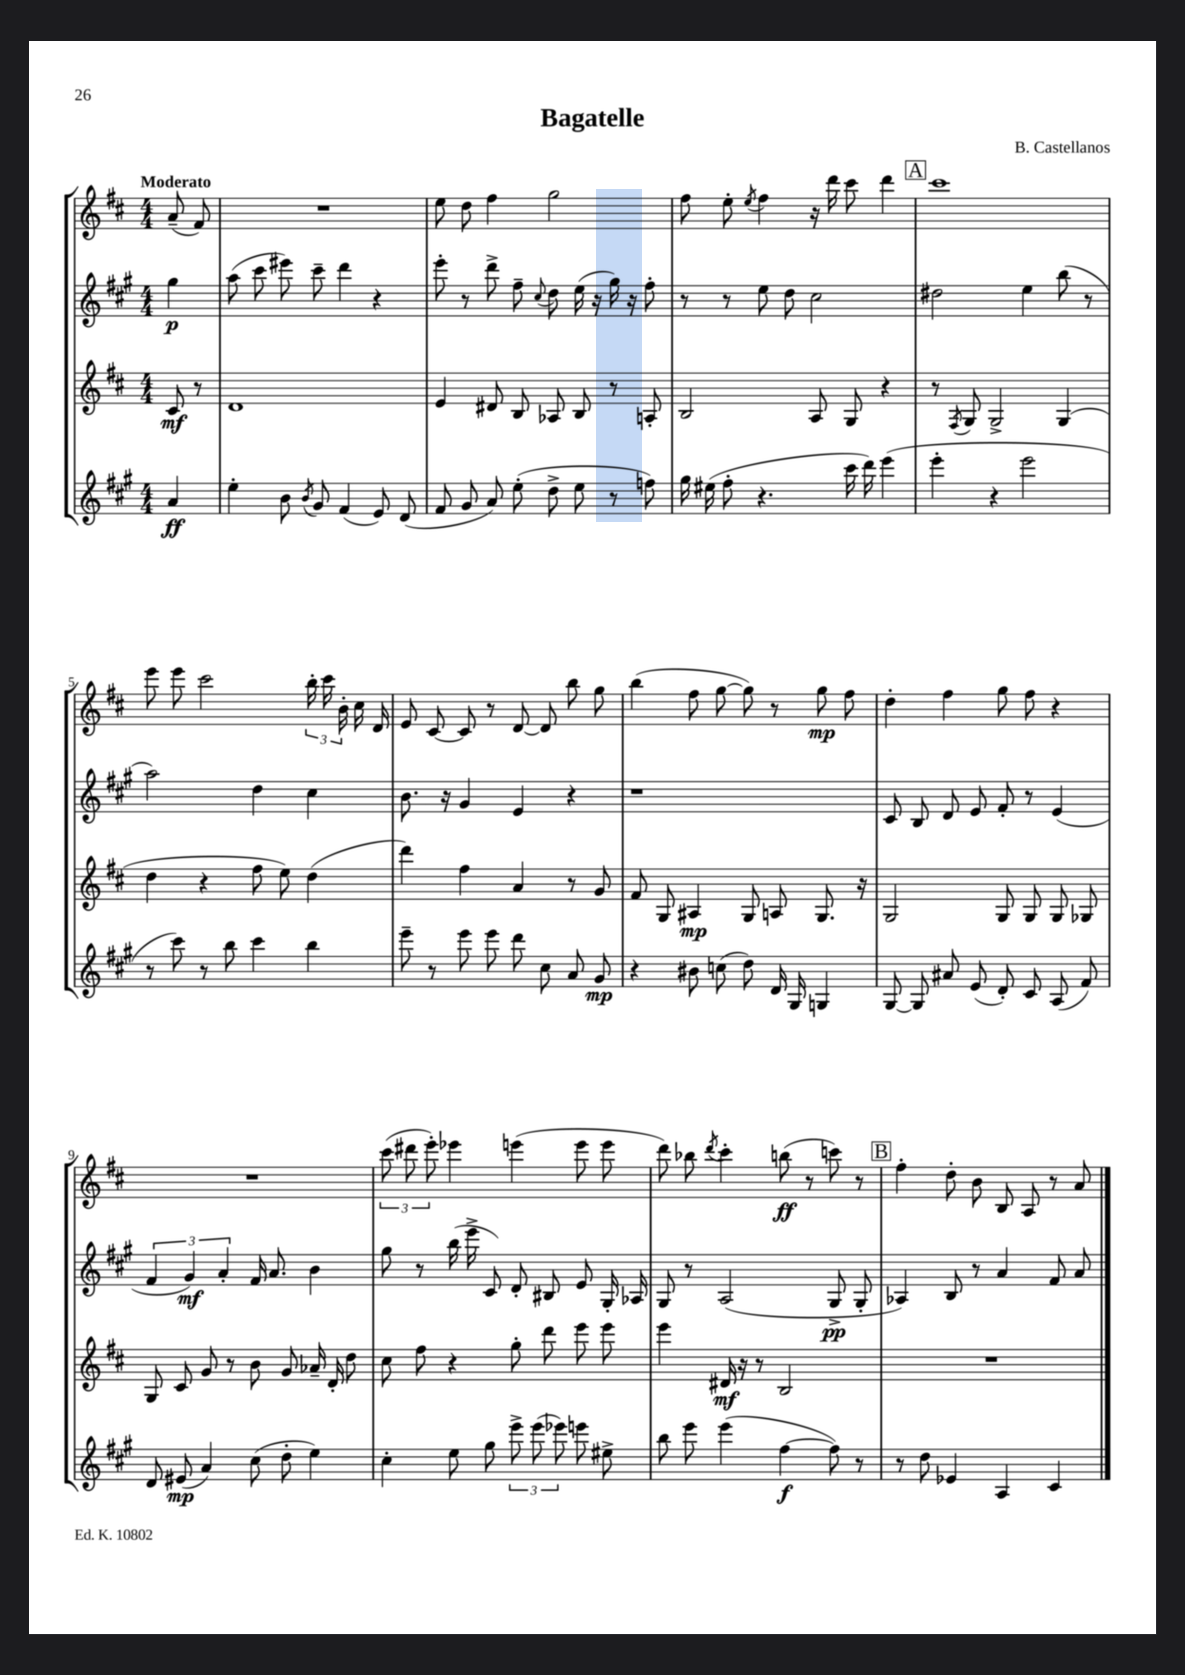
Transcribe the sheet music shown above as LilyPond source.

\header { title = "Bagatelle" composer = "B. Castellanos" }
<<
\new StaffGroup <<
\new Staff = "s0" {
    \clef treble \key d \major \numericTimeSignature \time 4/4 \partial 4 \tempo "Moderato"
    \autoBeamOff a'8--( fis'8) |
    R1 |
    e''8 d''8 fis''4 g''2 |
    fis''8 e''8-. \acciaccatura { e''8 } fis''4 r16 d'''16 cis'''8 d'''4 |
    \mark \markup { \box "A" } cis'''1 |
    e'''8 e'''8 cis'''2 \tuplet 3/2 { b''16-. cis'''16 b'16-. } cis''16 d'16 |
    e'8 cis'8~ cis'8 r8 d'8~ d'8 b''8 g''8 |
    b''4( fis''8 g''8~ g''8) r8 g''8\mp fis''8 |
    d''4-. fis''4 g''8 fis''8 r4 |
    R1 |
    \tuplet 3/2 { cis'''8( dis'''8 e'''8-.) } ees'''4 e'''4( e'''8 e'''8 |
    d'''8) bes''8 \acciaccatura { d'''8 } cis'''4-. b''8\ff( r8 c'''8) r8 |
    \mark \markup { \box "B" } fis''4-. d''8-. b'8 b8 a8 r8 a'8 \bar "|." |
}
\new Staff = "s1" {
    \clef treble \key a \major \numericTimeSignature \time 4/4 \partial 4
    \autoBeamOff gis''4\p |
    a''8( cis'''8 eis'''8) cis'''8-- d'''4 r4 |
    e'''8-. r8 d'''8-> fis''8-- \appoggiatura { cis''8 } d''8 e''16( r16 gis''16) r16 fis''8-. |
    r8 r8 e''8 d''8 cis''2 |
    \mark \markup { \box "A" } dis''2 e''4 b''8( r8 |
    a''2) d''4 cis''4 |
    b'8. r16 gis'4 e'4 r4 |
    r1 |
    cis'8 b8 d'8 e'8 fis'8-. r8 e'4( |
    \tuplet 3/2 { fis'4 gis'4\mf) a'4-. } fis'16 a'8. b'4 |
    gis''8 r8 b''16( e'''16-> cis'8) d'8-. bis8 e'8 gis16-. aes16 |
    gis8 r8 a2( gis8->\pp gis8-. |
    \mark \markup { \box "B" } aes4) b8 r8 a'4 fis'8 a'8 \bar "|." |
}
\new Staff = "s2" {
    \clef treble \key d \major \numericTimeSignature \time 4/4 \partial 4
    \autoBeamOff cis'8\mf r8 |
    d'1 |
    e'4 dis'8 b8 aes8 b8 r8 a8-. |
    b2 a8 g8 r4 |
    \mark \markup { \box "A" } r8 \acciaccatura { fis8 } g8 g2-> g4( |
    d''4 r4 fis''8 e''8) d''4( |
    d'''4) fis''4 a'4 r8 g'8 |
    fis'8 g8 ais4\mp g8 a8 g8. r16 |
    g2 g8 g8 g8 ges8 |
    g8 cis'8 g'8 r8 b'8 g'8 aes'16-- d'16-. d''8 |
    cis''8 fis''8 r4 g''8-. d'''8 e'''8 e'''8 |
    e'''4 dis'16\mf r16 r8 b2 |
    \mark \markup { \box "B" } R1 \bar "|." |
}
\new Staff = "s3" {
    \clef treble \key a \major \numericTimeSignature \time 4/4 \partial 4
    \autoBeamOff a'4\ff |
    e''4-. b'8 \acciaccatura { b'8 } gis'8 fis'4( e'8) d'8( |
    fis'8 gis'8 a'8) e''8-.( d''8-> e''8 r8 f''8) |
    gis''16 eis''16( fis''8-. r4. cis'''16 d'''16) e'''4( |
    \mark \markup { \box "A" } e'''4-. r4 e'''2 |
    r8 cis'''8) r8 b''8 cis'''4 b''4 |
    e'''8-- r8 e'''8 e'''8 d'''8 cis''8 a'8 gis'8\mp |
    r4 bis'8 c''8( d''8) d'16 gis16 g4 |
    gis8~ gis8 ais'8 e'8( d'8-.) cis'8 a8( fis'8) |
    d'8 eis'8\mp( a'4) cis''8( d''8-. e''4) |
    cis''4-. e''8 gis''8 \tuplet 3/2 { e'''8-> e'''8( ees'''8) } e'''8 eis''8-> |
    b''8 e'''8 e'''4( fis''4~\f fis''8) r8 |
    \mark \markup { \box "B" } r8 d''8 ees'4 a4 cis'4 \bar "|." |
}
>>
>>
